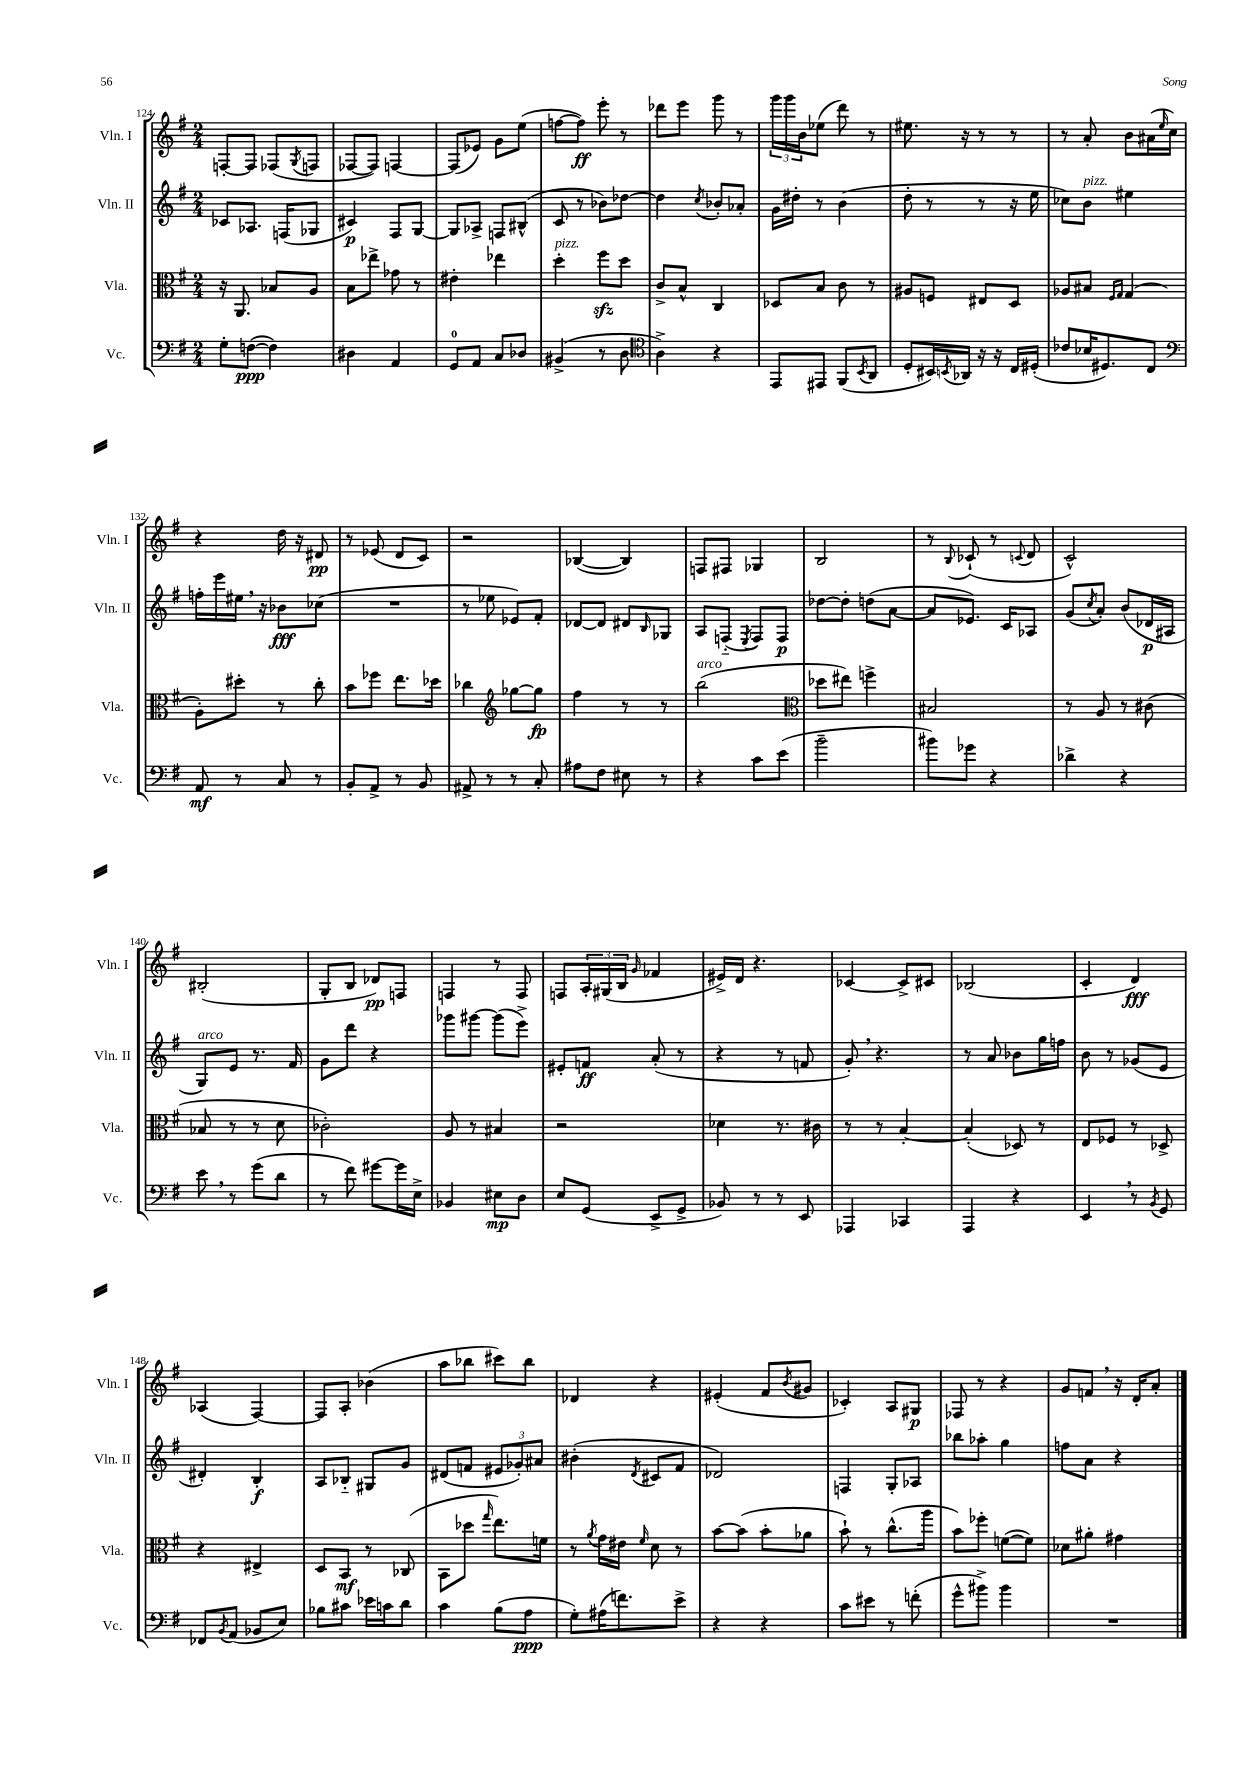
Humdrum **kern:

**kern	**kern	**kern	**kern
*staff4	*staff3	*staff2	*staff1
*clefF4	*clefC3	*clefG2	*clefG2
*k[f#]	*k[f#]	*k[f#]	*k[f#]
*M2/4	*M2/4	*M2/4	*M2/4
8G'	16r	8c-	[8F'
.	8.AA	.	.
([8F	.	8.A-	8F]
4F])	8B-	.	(8F-
.	.	(16F	.
.	.	.	8qG
.	8A	8G-	8F
=	=	=	=
4D#	8B	4c#)	[8F-
.	8ee-^	.	8F-])
4AA	8g-	8F#	[4F
.	8r	[8G	.
=	=	=	=
8GG	4e#'	8G]	(8F]
8AA	.	8A-^	8e-)
8C	4ee-	8F	8g
8D-	.	(8B#^^	(8ee
=	=	=	=
(4BB#^	4dd'	8c	[8ff
.	.	8r	8ff])
8r	8ff#	8b-)	8eee'
8D	8dd	[8dd-	8r
=	=	=	=
*clefC4	*	*	*
4A^)	8c^	4dd-]	8ddd-
.	8B^^	.	8eee
.	.	8qcc	.
4r	4C	8b-'	8ggg
.	.	8a-'	8r
=	=	=	=
8EE	8D-	16g	24ggg
.	.	.	24ggg
.	.	16dd#'	.
.	.	.	24b
8EE#	8B	8r	(8ee-
(8FF#	8c	(4b	8ddd)
8qBB	.	.	.
8AA	8r	.	8r
=	=	=	=
8D'	8A#	8dd'	8.ee#
16BB#)	8F	8r	.
8qBB	.	.	.
16AA-	.	.	16r
16r	8E#	8r	8r
16r	.	.	.
16C	8D	16r	8r
(16D#'	.	16ee	.
=	=	=	=
8c-	8A-	8cc-)	8r
16B-	8B#	8b	8a'
8.D#)	.	.	.
.	16qqF#	.	.
.	16qqG	.	.
.	(4G	4ee#	8b
8C	.	.	(16a#
.	.	.	16qqee
.	.	.	16cc)
=	=	=	=
*clefF4	*	*	*
8AA	8A')	16ff'	4r
.	.	16eee	.
8r	8dd#'	16ee#	.
.	.	16r	.
8C	8r	8b-	16dd
.	.	.	16r
8r	8cc'	(8cc-	8d#
=	=	=	=
8BB'	8b	2r	8r
8AA^	8ff-	.	(8e-
8r	8.ee	.	8d
8BB	.	.	8c)
.	16dd-	.	.
=	=	=	=
8AA#^	4cc-	8r	2r
8r	.	8ee-	.
*	*clefG2	*	*
8r	[8gg-	8e-)	.
8C'	8gg-]	8f#'	.
=	=	=	=
8A#	4ff#	[8d-	([4B-
8F#	.	8d-]	.
8E#	8r	8d#	4B-])
.	.	16qqB	.
8r	8r	8G-	.
=	=	=	=
4r	(2bb	8A	8F
.	.	(8F'~	8F#
.	.	8qE	.
8c	.	8F)	4G-
(8e	.	8F	.
=	=	=	=
*	*clefC3	*	*
2b~	8dd-	[8dd-	2B
.	8ee#)	8dd-']	.
.	4ff^	(8dd	.
.	.	[8a	.
=	=	=	=
8b#)	2B#	8a]	8r
.	.	.	8qqB
8g-	.	8.e-)	(8c-`
4r	.	.	8r
.	.	16c	.
.	.	.	8qqc
.	.	8A-	8d
=	=	=	=
4d-^	8r	(8g	2c^^)
.	.	8qcc	.
.	8A	8a')	.
4r	8r	(8b	.
.	(8c#	16d-	.
.	.	16A#	.
=	=	=	=
8e	8B-	8G)	(2B#'
8r	8r	8e	.
(8g	8r	8.r	.
8d	8d	.	.
.	.	16f#	.
=	=	=	=
8r	2c-')	8g	8G'
8f#)	.	8ddd	8B
[8g#	.	4r	8d-)
16g#]	.	.	8F
16E^	.	.	.
=	=	=	=
4BB-	8A	8ggg-	4F
.	8r	[8ggg#	.
8E#	4B#	(8ggg#]	8r
8D	.	8eee^)	8F
=	=	=	=
8E	2r	8e#'	8F
(8GG	.	8f	24A'
.	.	.	(24G#
.	.	.	24B
.	.	.	16qqg
8EE^	.	(8a'	4f-
8GG^	.	8r	.
=	=	=	=
8BB-)	4d-	4r	16e#^)
.	.	.	16d
8r	.	.	4.r
8r	8.r	8r	.
8EE	.	8f	.
.	16c#	.	.
=	=	=	=
4AAA-	8r	8g')	[4c-
.	8r	4.r	.
4CC-	[4B'	.	8c-^]
.	.	.	8c#
=	=	=	=
4AAA	(4B']	8r	(2B-
.	.	8a	.
4r	8D-)	8b-	.
.	8r	16gg	.
.	.	16ff	.
=	=	=	=
4EE	8E	8b	4c'
.	8F-	8r	.
8r	8r	(8g-	4d)
8qBB	.	.	.
8GG	8D-^	8e	.
=	=	=	=
8FF-	4r	4d#')	(4A-
8qBB	.	.	.
(8AA	.	.	.
8BB-	4E#^	4B'	[4F#)
8E)	.	.	.
=	=	=	=
8B-	8D	8A	8F#]
8c#	8BB	8B-'~	8A'
16e-	8r	8G#	(4b-
16c	.	.	.
8d	(8C-	8g	.
=	=	=	=
4c	8BB	(8d#	8aa
.	8dd-	8f	8bb-
.	16qqgg	.	.
(8B	8.ee)	12e#	8ccc#)
.	.	12g-')	.
8A	.	.	8bb-
.	.	12a#	.
.	16f	.	.
=	=	=	=
8G')	8r	(4b#'	4d-
.	8qa	.	.
(16A#	16g	.	.
8.f)	16e#	.	.
.	16qqf#	8qd	.
.	8d	8c#	4r
8e^	8r	8f#	.
=	=	=	=
4r	[8b	2d-)	(4e#'
.	(8b]	.	.
4r	8b'	.	8f#
.	.	.	8qb
.	8a-	.	8g#
=	=	=	=
8c	8b`)	4F	4c-')
8e#	8r	.	.
8r	(8.cc^^	8G'	8A
(8f'	.	8A-	8G#
.	16aa	.	.
=	=	=	=
8g^^	8b)	8bb-	8F-
8b#^)	8ff-'	8aa-'	8r
4b#	([8f	4gg	4r
.	8f])	.	.
=	=	=	=
2r	8d-	8ff	8g
.	8a#'	8a	8f
.	4g#	4r	16r
.	.	.	16d'
.	.	.	8a'
==	==	==	==
*-	*-	*-	*-
